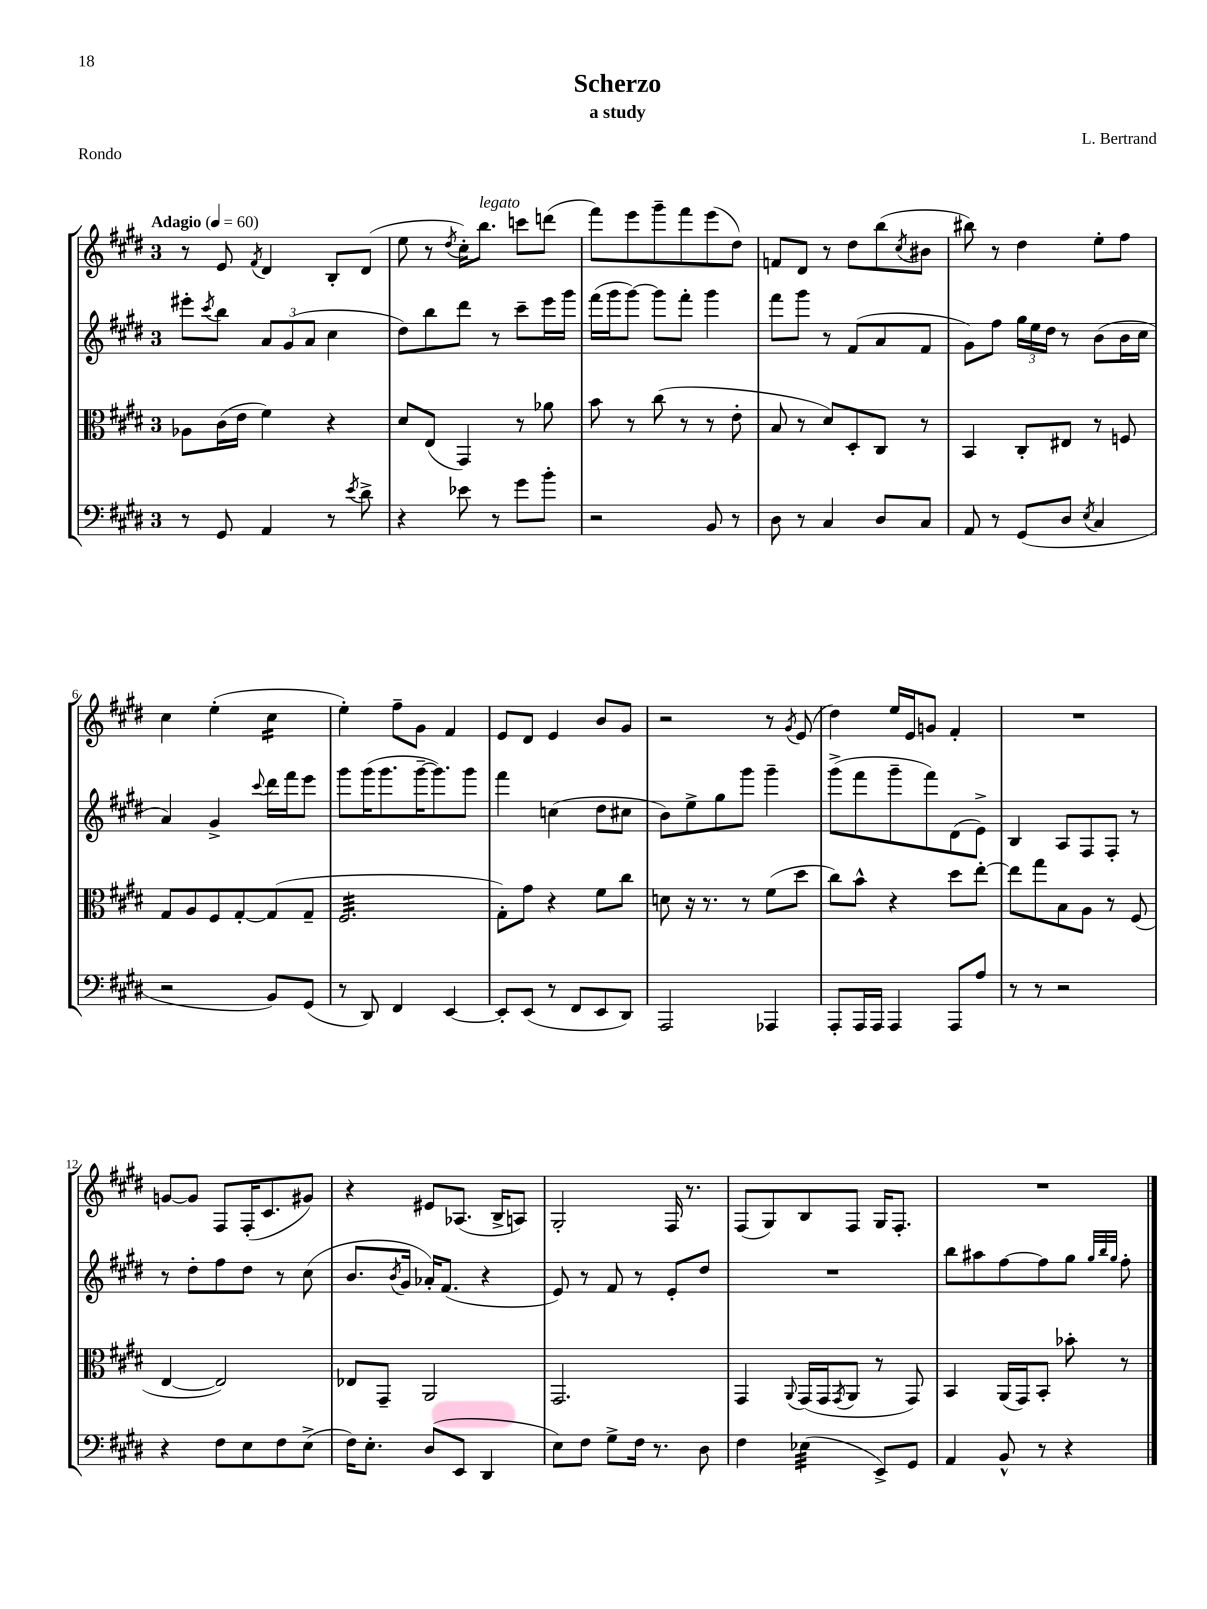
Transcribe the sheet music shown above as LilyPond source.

\header { title = "Scherzo" composer = "L. Bertrand" subtitle = "a study" piece = "Rondo" }
<<
\new StaffGroup <<
\new Staff = "s0" {
    \clef treble \key e \major \once \override Staff.TimeSignature.style = #'single-digit \time 3/4 \tempo "Adagio" 4 = 60
    r8 e'8 \acciaccatura { fis'8 } dis'4 b8-. dis'8( |
    e''8 r8 \acciaccatura { dis''8 } cis''16-.) b''8.^\markup { \italic "legato" } c'''8 d'''8( |
    fis'''8) e'''8 gis'''8-- fis'''8 e'''8( dis''8) |
    f'8 dis'8 r8 dis''8 b''8( \acciaccatura { cis''8 } bis'8 |
    bis''8) r8 dis''4 e''8-. fis''8 |
    cis''4 e''4-.( cis''4:16 |
    e''4-.) fis''8-- gis'8 fis'4 |
    e'8 dis'8 e'4 b'8 gis'8 |
    r2 r8 \acciaccatura { gis'8 } e'8( |
    dis''4) e''16 e'16 g'8 fis'4-. |
    R2. |
    g'8~ g'8 fis8 fis16-.( cis'8. gis'8) |
    r4 eis'8 aes8.( b16-> a8) |
    gis2-. fis16 r8. |
    fis8( gis8) b8 fis8 gis16 fis8.-. |
    R2. \bar "|." |
}
\new Staff = "s1" {
    \clef treble \key e \major \once \override Staff.TimeSignature.style = #'single-digit \time 3/4
    eis'''8-. \acciaccatura { cis'''8 } b''8 \tuplet 3/2 { a'8 gis'8( a'8 } cis''4 |
    dis''8) b''8 dis'''8 r8 cis'''8-- e'''16 gis'''16 |
    fis'''16( gis'''16 gis'''8~) gis'''8 fis'''8-. gis'''4 |
    fis'''8 gis'''8 r8 fis'8( a'8 fis'8 |
    gis'8) fis''8 \tuplet 3/2 { gis''16 e''16 dis''16 } r8 b'8( b'16 cis''16 |
    a'4) gis'4-> \appoggiatura { cis'''8 } dis'''16 fis'''16 e'''8 |
    gis'''8 gis'''16( gis'''8. gis'''16~-- gis'''8.) gis'''8 |
    fis'''4 c''4( dis''8 cis''8 |
    b'8) e''8-> gis''8 gis'''8 gis'''4-- |
    gis'''8->( fis'''8 gis'''8-- fis'''8) dis'8( e'8->) |
    b4 a8 fis8 fis8-. r8 |
    r8 dis''8-. fis''8 dis''8 r8 cis''8( |
    b'8. \acciaccatura { b'8 } gis'16 aes'16-.) fis'8.( r4 |
    e'8) r8 fis'8 r8 e'8-. dis''8 |
    R2. |
    b''8 ais''8 fis''8~ fis''8 gis''8 \grace { gis''32 b''32 gis''32 } fis''8-. \bar "|." |
}
\new Staff = "s2" {
    \clef alto \key e \major \once \override Staff.TimeSignature.style = #'single-digit \time 3/4
    aes8 cis'16( e'16 fis'4) r4 |
    dis'8 e8( gis,4) r8 aes'8 |
    b'8 r8 cis''8( r8 r8 e'8-. |
    b8 r8 dis'8) dis8-. cis8 r8 |
    b,4 cis8-. eis8 r8 f8 |
    gis8 a8 fis8 gis8~-. gis8( gis8-- |
    fis2.:32 |
    gis8-.) gis'8 r4 fis'8 cis''8 |
    d'8 r16 r8. r8 fis'8( dis''8 |
    cis''8) b'8-^ r4 dis''8 e''8~-. |
    e''8 gis''8 b8 a8 r8 fis8( |
    e4~ e2) |
    ees8 gis,8-- a,2 |
    gis,2. |
    gis,4 \appoggiatura { a,8 } gis,16( gis,16 \acciaccatura { gis,8 } a,8 r8 gis,8) |
    b,4 a,16( gis,16) b,8-. bes'8-. r8 \bar "|." |
}
\new Staff = "s3" {
    \clef bass \key e \major \once \override Staff.TimeSignature.style = #'single-digit \time 3/4
    r8 gis,8 a,4 r8 \acciaccatura { e'8 } dis'8-> |
    r4 ees'8 r8 gis'8 b'8-. |
    r2 b,8 r8 |
    dis8 r8 cis4 dis8 cis8 |
    a,8 r8 gis,8( dis8 \acciaccatura { e8 } cis4 |
    r2 b,8) gis,8( |
    r8 dis,8) fis,4 e,4~ |
    e,8-. e,8( r8 fis,8 e,8 dis,8) |
    a,,2 aes,,4 |
    a,,8-. a,,16 a,,16 a,,4 a,,8 a8 |
    r8 r8 r2 |
    r4 fis8 e8 fis8 e8->( |
    fis16) e8.-. dis8( e,8 dis,4 |
    e8) fis8 gis8-> fis16 r8. dis8 |
    fis4 ees4:32( e,8->) gis,8 |
    a,4 b,8-^ r8 r4 \bar "|." |
}
>>
>>
